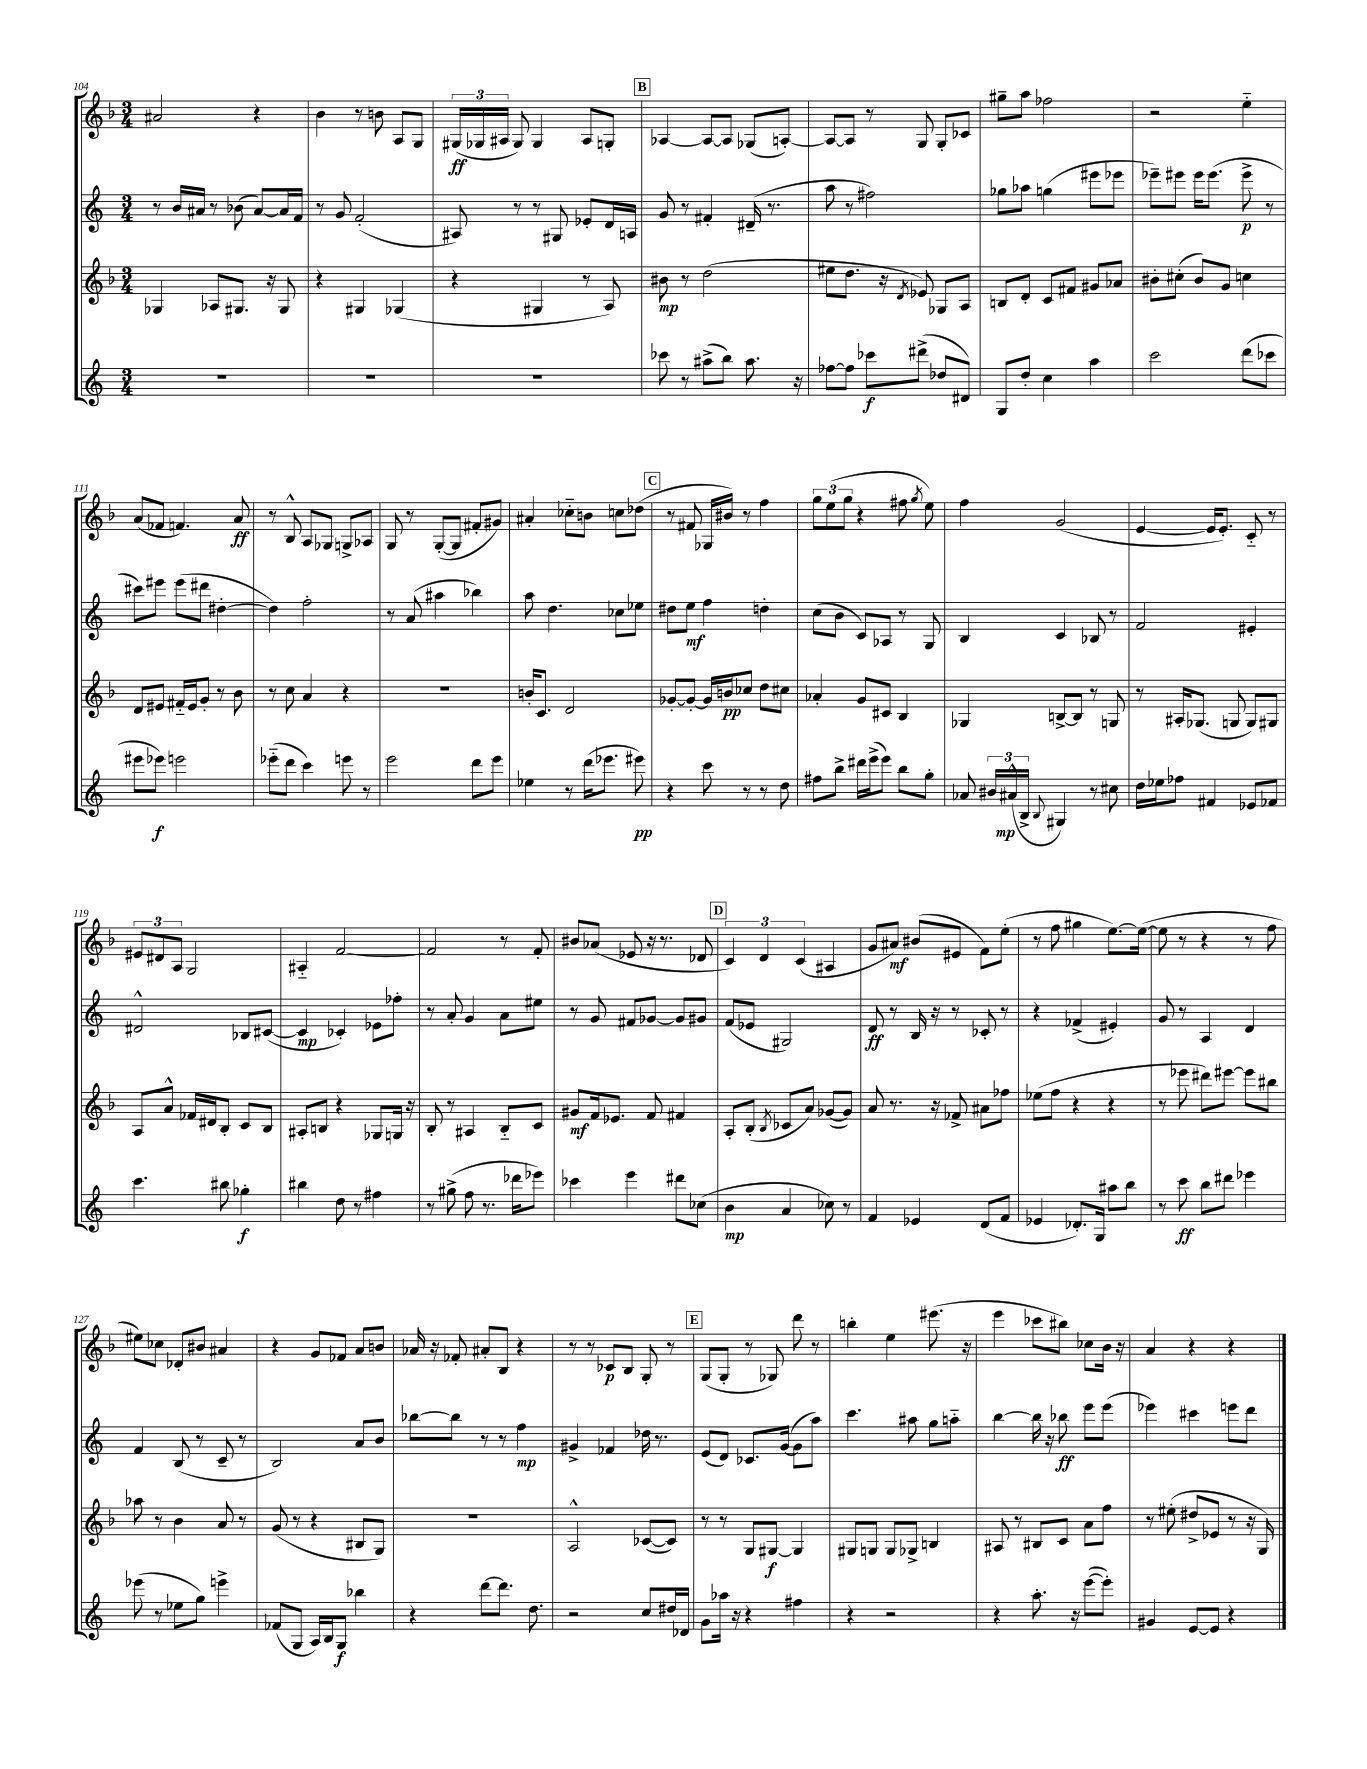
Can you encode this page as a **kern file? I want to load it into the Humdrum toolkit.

**kern	**dynam	**kern	**dynam	**kern	**dynam	**kern	**dynam
*part4	*part4	*part3	*part3	*part2	*part2	*part1	*part1
*staff4	*staff4	*staff3	*staff3	*staff2	*staff2	*staff1	*staff1
*clefG2	*	*clefG2	*	*clefG2	*	*clefG2	*
*k[]	*	*k[b-]	*	*k[]	*	*k[b-]	*
*M3/4	*	*M3/4	*	*M3/4	*	*M3/4	*
=104	=104	=104	=104	=104	=104	=104	=104
2.r	.	4G-X/	.	8r	.	2a#X/	.
.	.	.	.	16b/LL	.	.	.
.	.	.	.	16a#X/JJ	.	.	.
.	.	8A-X/L	.	8r	.	.	.
.	.	8.G#X/J	.	(8b-X\	.	.	.
.	.	.	.	[8a#/L)	.	4r	.
.	.	16r	.	.	.	.	.
.	.	8G#/	.	16a#/L]	.	.	.
.	.	.	.	16f/JJ	.	.	.
=105	=105	=105	=105	=105	=105	=105	=105
2.r	.	4r	.	8r	.	4b-\	.
.	.	.	.	8g/	.	.	.
.	.	4G#X/	.	(2f'/	.	8r	.
.	.	.	.	.	.	8bn\	.
.	.	(4G-X/	.	.	.	8A/L	.
.	.	.	.	.	.	8G/J	.
=106	=106	=106	=106	=106	=106	=106	=106
2.r	.	4r	.	8A#X/)	.	(24G#X/LL	ff
.	.	.	.	.	.	24G-X/	.
.	.	.	.	.	.	24A#X/JJ	.
.	.	.	.	8r	.	8G-/)	.
.	.	4G#X/	.	8r	.	4G-/	.
.	.	.	.	8G#X/	.	.	.
.	.	8r	.	8e-X'/L	.	8A#/L	.
.	.	8A/)	.	16d/L	.	8Gn'/J	.
.	.	.	.	16An/JJ	.	.	.
!!LO:REH:place=s1:t=B
=107	=107	=107	=107	=107	=107	=107	=107
8ccc-X\	.	8b#X\	mp	8g/	.	[4A-X/	.
8r	.	8r	.	8r	.	.	.
(8aa#X^\L	.	(2dd\	.	4f#X'/	.	8A-/L_	.
8bb\J)	.	.	.	.	.	8A-/J]	.
8.aa#\	.	.	.	(16d#X~/	.	(8G-X/L	.
.	.	.	.	8.r	.	.	.
.	.	.	.	.	.	[8An'/J)	.
16r	.	.	.	.	.	.	.
=108	=108	=108	=108	=108	=108	=108	=108
[8ff-X\L	.	8ee#X\L	.	8aa\	.	8A/L_	.
8ff-\J]	.	8.dd\J	.	8r	.	8A/J]	.
8ccc-X\L	f	.	.	2ff#X\)	.	8r	.
.	.	16r	.	.	.	.	.
.	.	8qd/	.	.	.	.	.
(8ddd#X^\J	.	8e-X/)	.	.	.	8G/	.
8dd-X/L	.	8G-X/L	.	.	.	8G'/L	.
8d#X/J)	.	8A/J	.	.	.	8c-X/J	.
=109	=109	=109	=109	=109	=109	=109	=109
8G/L	.	8Bn/L	.	8gg-X\L	.	8gg#X~\L	.
8dd'/J	.	8d'/J	.	8aa-X\J	.	8aa\J	.
4cc\	.	8c/L	.	(4ggn\	.	2ff-X\	.
.	.	8f#X/J	.	.	.	.	.
4aa\	.	8g#X/L	.	8eee#X\L	.	.	.
.	.	8a-X/J	.	8eee-X\J	.	.	.
=110	=110	=110	=110	=110	=110	=110	=110
2ccc\	.	8b#X'\L	.	8eee-X~\L)	.	2r	.
.	.	(8cc#X'\J	.	8eee#X\J	.	.	.
.	.	8b#/L)	.	16eee#\KL	.	.	.
.	.	.	.	(8.eee#\J	.	.	.
.	.	8g/J	.	.	.	.	.
(8ddd\L	.	4ccn\	.	8eee#^\	p	4ee\	.
8ccc-X\J	.	.	.	8r	.	.	.
!!LO:LB:g=z
=111	=111	=111	=111	=111	=111	=111	=111
8eee#X\L	.	8d/L	.	8ccc#X\L)	.	(8a/L	.
8eee-X\J)	f	8e#X/J	.	8eee#X\J	.	8f-X/J	.
2eeen\	.	16f#X/LL	.	(8eee#\L	.	4.fn/)	.
.	.	16e#/J	.	.	.	.	.
.	.	8g'/J	.	8ddd#X\J	.	.	.
.	.	8r	.	[4dd#X'\	.	.	.
.	.	8b-\	.	.	.	8a/	ff
=112	=112	=112	=112	=112	=112	=112	=112
(8eee-X\L	.	8r	.	4dd#\])	.	8r	.
8ddd\J	.	8cc\	.	.	.	8B-^^/	.
4ccc\)	.	4a/	.	2ff'\	.	8A/L	.
.	.	.	.	.	.	8G-X/J	.
8eeen\	.	4r	.	.	.	8Gn^/L	.
8r	.	.	.	.	.	8A-X/J	.
=113	=113	=113	=113	=113	=113	=113	=113
2eee\	.	2.r	.	8r	.	8G/	.
.	.	.	.	(8a/	.	8r	.
.	.	.	.	4aa#X\	.	([8G'/L	.
.	.	.	.	.	.	8G/J]	.
8ddd\L	.	.	.	4bb-X\)	.	8f#X'/L	.
8eee\J	.	.	.	.	.	8g#X/J)	.
=114	=114	=114	=114	=114	=114	=114	=114
4ee-X\	.	16bn'/KL	.	8aa\	.	4a#X'/	.
.	.	8.c/J	.	.	.	.	.
.	.	.	.	4.dd\	.	.	.
8r	.	2d/	.	.	.	8cc-X\L	.
(16ddd\KL	.	.	.	.	.	8bn\J	.
8.eee-X\J	.	.	.	.	.	.	.
.	.	.	.	8cc-X\L	.	8ccn\L	.
8eee#X\)	pp	.	.	8ee-X\J	.	(8dd-X\J	.
!!LO:REH:place=s1:t=C
=115	=115	=115	=115	=115	=115	=115	=115
4r	.	[8g-X'/L	.	8dd#X\L	.	8r	.
.	.	8g-'/J_	.	8ee\J	mf	8f#X/	.
8ccc\	.	16g-/LL]	.	4ff\	.	16G-X/LL	.
.	.	16bn/J	pp	.	.	16b#X/JJ)	.
8r	.	8cc-X/J	.	.	.	8r	.
8r	.	8dd\L	.	4ddn'\	.	4ff\	.
8dd\	.	8cc#X\J	.	.	.	.	.
=116	=116	=116	=116	=116	=116	=116	=116
8ff#X\L	.	4a-X'/	.	(8cc\L	.	12gg\L	.
.	.	.	.	.	.	(12ee\	.
8bb^\J	.	.	.	8b\J	.	.	.
.	.	.	.	.	.	12gg\J	.
16ddd#X\LL	.	8g/L	.	8c/L)	.	4r	.
(16eee^\J	.	.	.	.	.	.	.
8eee\J)	.	8c#X/J	.	8A-X/J	.	.	.
8bb\L	.	4B-/	.	8r	.	8ff#X\	.
.	.	.	.	.	.	8qgg/	.
8gg'\J	.	.	.	8G/	.	8ee\)	.
=117	=117	=117	=117	=117	=117	=117	=117
8a-X/	.	4G-X/	.	4B/	.	4ff\	.
24b#X/LL	.	.	.	.	.	.	.
(24a#X^^/	mp	.	.	.	.	.	.
24B^/JJ	.	.	.	.	.	.	.
8qqB/	.	.	.	.	.	.	.
4G#X/)	.	[8Bn^/L	.	4c/	.	(2g/	.
.	.	8B/J]	.	.	.	.	.
8r	.	8r	.	8B-X/	.	.	.
8cc#X\	.	8Gn/	.	8r	.	.	.
=118	=118	=118	=118	=118	=118	=118	=118
16dd\LL	.	8r	.	2f/	.	[4e/	.
16ee-X\J	.	.	.	.	.	.	.
8ff-X\J	.	16A#X'/KL	.	.	.	.	.
.	.	(8.G-X/J	.	.	.	.	.
4f#X/	.	.	.	.	.	16e/KL]	.
.	.	.	.	.	.	8.e'/J)	.
.	.	8Gn/	.	.	.	.	.
8e-X/L	.	8G/L)	.	4e#X'/	.	8c/	.
8f-X/J	.	8G#X/J	.	.	.	8r	.
!!LO:LB:g=z
=119	=119	=119	=119	=119	=119	=119	=119
4.ccc\	.	8A/L	.	2d#X^^/	.	12e#X/L	.
.	.	.	.	.	.	12d#X/	.
.	.	8a^^/J	.	.	.	.	.
.	.	.	.	.	.	12A/J	.
.	.	16f-X/LL	.	.	.	2G/	.
.	.	16d#X/J	.	.	.	.	.
8bb#X\	.	8B-'/J	.	.	.	.	.
4gg-X'\	f	8c/L	.	8B-X/L	.	.	.
.	.	8B-/J	.	([8c#X/J	.	.	.
=120	=120	=120	=120	=120	=120	=120	=120
4bb#X\	.	8A#X'/L	.	4c#/]	mp	4A#X/	.
.	.	8Bn/J	.	.	.	.	.
8dd\	.	4r	.	4c-X'/)	.	[2f/	.
8r	.	.	.	.	.	.	.
4ff#X\	.	8G-X/L	.	8e-X\L	.	.	.
.	.	16Gn/Jk	.	8ff-X'\J	.	.	.
.	.	16r	.	.	.	.	.
=121	=121	=121	=121	=121	=121	=121	=121
8r	.	8B-'/	.	8r	.	2f/]	.
(8gg#X^\	.	8r	.	8a'/	.	.	.
8ff\	.	4A#X/	.	4g/	.	.	.
8.r	.	.	.	.	.	.	.
.	.	8B-/L	.	8a\L	.	8r	.
16ddd-X\KL	.	.	.	.	.	.	.
8eee-X\J)	.	8c/J	.	8ee#X\J	.	8f'/	.
=122	=122	=122	=122	=122	=122	=122	=122
4ccc-X\	.	8g#X/L	mf	8r	.	8b#X/L	.
.	.	16f/k	.	8g/	.	(8a-X/J	.
.	.	8.e-X/J	.	.	.	.	.
4eee\	.	.	.	8f#X/L	.	8e-X/	.
.	.	8f/	.	[8g-X/J	.	16r	.
.	.	.	.	.	.	8.r	.
8ddd#X\L	.	4f#X/	.	8g-/L]	.	.	.
(8cc-X\J	.	.	.	8g#X/J	.	8d-X/	.
!!LO:REH:place=s1:t=D
=123	=123	=123	=123	=123	=123	=123	=123
4b\	mp	8A'/L	.	(8f/L	.	6c/)	.
.	.	(8B-'/J	.	8e-X/J	.	.	.
.	.	.	.	.	.	6d/	.
.	.	8qB-/	.	.	.	.	.
4a/	.	8c-X/L	.	2G#X/)	.	.	.
.	.	.	.	.	.	(6c/	.
.	.	8a/J)	.	.	.	.	.
8cc-X\)	.	([8g-X/L	.	.	.	4A#X/	.
8r	.	8g-/J])	.	.	.	.	.
=124	=124	=124	=124	=124	=124	=124	=124
4f/	.	8a/	.	8d/	ff	8g/L	.
.	.	8.r	.	8r	.	8a#X/J)	mf
4e-X/	.	.	.	16B/	.	(8b#X/L	.
.	.	16r	.	16r	.	.	.
.	.	8f-X^/	.	8r	.	8e#X/J	.
(8d/L	.	8a#X\L	.	8c-X'/	.	8f\L)	.
8f/J	.	8ff-X\J	.	8r	.	(8ee'\J	.
=125	=125	=125	=125	=125	=125	=125	=125
4e-X/	.	(8ee-X\L	.	4r	.	8r	.
.	.	8ff\J	.	.	.	8ff\	.
8.d-X'/L)	.	4r	.	(4f-X^/	.	4gg#X\	.
16G/Jk	.	.	.	.	.	.	.
8aa#X\L	.	4r	.	4e#X'/)	.	[8.ee\L)	.
8bb\J	.	.	.	.	.	.	.
.	.	.	.	.	.	(16ee\Jk_	.
=126	=126	=126	=126	=126	=126	=126	=126
8r	.	8r	.	8g/	.	8ee\]	.
8ccc\	ff	8eee-X\	.	8r	.	8r	.
8bb\L	.	8ddd#X\L)	.	4A/	.	4r	.
8ddd#X\J	.	[8eee#X\J	.	.	.	.	.
4eee-X\	.	8eee#\L]	.	4d/	.	8r	.
.	.	8bb#X\J	.	.	.	8ff\	.
!!LO:LB:g=z
=127	=127	=127	=127	=127	=127	=127	=127
(8eee-X\	.	8aa-X\	.	4f/	.	8ee#X\L)	.
8r	.	8r	.	.	.	8cc-X\J	.
8ee-X\L	.	4b-\	.	(8B/	.	8d-X'/L	.
8gg\J)	.	.	.	8r	.	8b#X/J	.
4eeen^\	.	8a/	.	8c~/	.	4a#X/	.
.	.	8r	.	8r	.	.	.
=128	=128	=128	=128	=128	=128	=128	=128
(8f-X/L	.	(8g/	.	2B/)	.	4r	.
8G/J	.	8r	.	.	.	.	.
16A/LL)	.	4r	.	.	.	8g/L	.
16B/J	.	.	.	.	.	.	.
8G/J	f	.	.	.	.	8f-X/J	.
4bb-X\	.	8B#X/L	.	8a/L	.	8a/L	.
.	.	8G/J)	.	8b/J	.	8bn/J	.
=129	=129	=129	=129	=129	=129	=129	=129
4r	.	2.r	.	[8bb-X\L	.	16a-X/	.
.	.	.	.	.	.	16r	.
.	.	.	.	8bb-\J]	.	8f-X'/	.
[8ddd\L	.	.	.	8r	.	8a#X'/L	.
8.ddd\J]	.	.	.	8r	.	8B-/J	.
.	.	.	.	4ff\	mp	4r	.
8.dd\	.	.	.	.	.	.	.
=130	=130	=130	=130	=130	=130	=130	=130
2r	.	2A^^/	.	4g#X^/	.	8r	.
.	.	.	.	.	.	8r	.
.	.	.	.	4f-X/	.	8c-X/L	p
.	.	.	.	.	.	8B-/J	.
8cc/L	.	([8c-X/L	.	16dd-X\	.	8G'/	.
.	.	.	.	8.r	.	.	.
16dd#X/L	.	8c-/J])	.	.	.	8r	.
16d-X/JJ	.	.	.	.	.	.	.
!!LO:REH:place=s1:t=E
=131	=131	=131	=131	=131	=131	=131	=131
8g\L	.	8r	.	(8e/L	.	(8G/L	.
16aa-X\Jk	.	8r	.	8d/J)	.	8G'/J	.
16r	.	.	.	.	.	.	.
4r	.	8G/L	.	8.c-X/L	.	8r	.
.	.	[8G#X/J	f	.	.	8G-X/)	.
.	.	.	.	([16g/Jk	.	.	.
4ff#X\	.	4G#/]	.	8g\L]	.	8ddd\	.
.	.	.	.	8aa\J)	.	8r	.
=132	=132	=132	=132	=132	=132	=132	=132
4r	.	8G#X/L	.	4.ccc\	.	4bbn'\	.
.	.	8Gn/J	.	.	.	.	.
2r	.	8G/L	.	.	.	4ee\	.
.	.	8G-X^/J	.	8aa#X\	.	.	.
.	.	4Bn/	.	8gg\L	.	(8.eee#X\	.
.	.	.	.	8aan\J	.	.	.
.	.	.	.	.	.	16r	.
=133	=133	=133	=133	=133	=133	=133	=133
4r	.	8A#X/	.	[4bb\	.	4eee\	.
.	.	8r	.	.	.	.	.
8.aa'\	.	8B#X/L	.	16bb\]	.	8ccc-X\L	.
.	.	.	.	16r	.	.	.
.	.	8c/J	.	8bb-X\	ff	8bb#X\J)	.
16r	.	.	.	.	.	.	.
([8eee\L	.	8a\L	.	8eee\L	.	8cc-X\L	.
8eee'\J])	.	8ff\J	.	(8eee\J	.	16b-\Jk	.
.	.	.	.	.	.	16r	.
=134	=134	=134	=134	=134	=134	=134	=134
4g#X/	.	8r	.	4eee-X\)	.	4a/	.
.	.	(8ee#X'\	.	.	.	.	.
[8e/L	.	8dd#X^/L	.	4ccc#X\	.	4r	.
8e/J]	.	8e-X/J	.	.	.	.	.
4r	.	8r	.	8eeen\L	.	4r	.
.	.	16r	.	8ddd\J	.	.	.
.	.	16G/)	.	.	.	.	.
==	==	==	==	==	==	==	==
*-	*-	*-	*-	*-	*-	*-	*-
